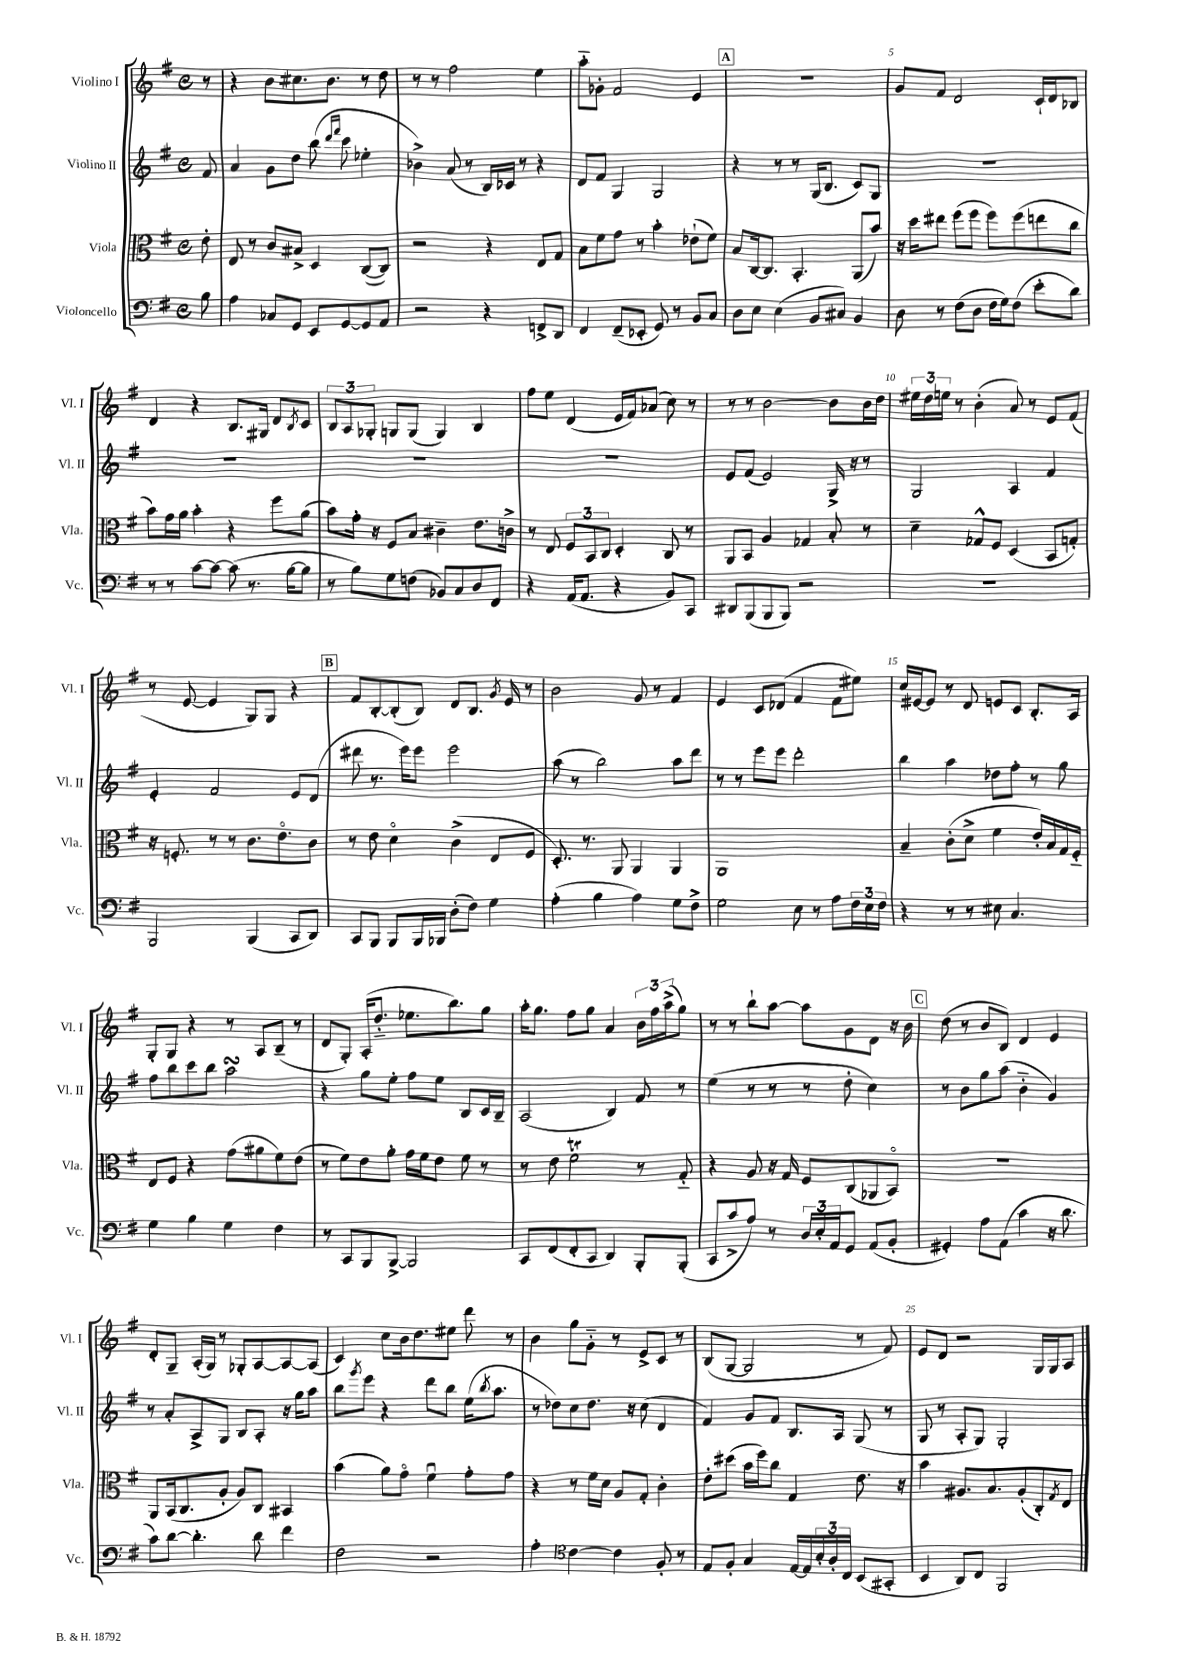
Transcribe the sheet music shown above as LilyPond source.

<<
\new StaffGroup <<
\new Staff = "s0" \with { instrumentName = "Violino I" shortInstrumentName = "Vl. I" } {
    \clef treble \key g \major \defaultTimeSignature \time 4/4 \partial 8
    r8 |
    r4 b'8 cis''8. b'8. r8 d''8 |
    r8 r8 fis''2 e''4 |
    a''8-_ ges'8-. fis'2 e'4 |
    \mark \markup { \box "A" } R1 |
    g'8 fis'8 d'2 c'16-! d'16 bes8 |
    d'4 r4 b8. gis16 d'8 \acciaccatura { b8 } c'8 |
    \tuplet 3/2 { b8 a8 ges8-. } g8 g8( g4) b4 |
    fis''8 e''8 d'4( e'16 fis'16) aes'8( c''8) r8 |
    r8 r8 b'2~ b'8 b'16 d''16 |
    \tuplet 3/2 { eis''16 d''16 e''16 } r8 b'4-.( a'8) r8 e'8 fis'8( |
    r8 e'8~ e'4 g8) g8 r4 |
    \mark \markup { \box "B" } fis'8 b8~-. b8-.( b8) d'8 b8. \acciaccatura { g'8 } e'16 r8 |
    b'2 g'8 r8 fis'4 |
    e'4 c'8 des'8( fis'4 fis'8 eis''8) |
    c''16 eis'16~ eis'8 r8 d'8 e'8 c'8 b8.-. a16 |
    g8-. g8 r4 r8 a8 b8--( r8 |
    d'8 g8-.) a16-.( d''8.-_ ees''8. b''8.) g''8 |
    a''16-. g''8. fis''8 g''8 a'4 \tuplet 3/2 { b'16 fis''16 a''16->( } g''8) |
    r8 r8 b''8-! a''8~ a''8 g'8 d'8 r16 b'16 |
    \mark \markup { \box "C" } d''8( r8 b'8 b8) d'4 e'4 |
    d'8-. g8-- a16-.( g16) r8 ges8-. a8~ a8~ a8( |
    c'4) c''8 b'16 d''8. eis''8 d'''8 r8 |
    b'4 g''8 g'8-_ r8 e'8-> c'8 r8 |
    b8( g8~ g2 r8 fis'8) |
    e'8 d'8 r2 g16 g16 a8 \bar "|." |
}
\new Staff = "s1" \with { instrumentName = "Violino II" shortInstrumentName = "Vl. II" } {
    \clef treble \key g \major \defaultTimeSignature \time 4/4 \partial 8
    fis'8 |
    a'4 g'8 d''8 b''8( \grace { d'''16 fis'''16 } c'''8 ees''4-. |
    bes'4->) a'8( r8 b16) ces'16 r8 r4 |
    d'8 fis'8 g4 g2 |
    \mark \markup { \box "A" } r4 r8 r8 g16( b8. c'8) g8 |
    R1 |
    R1 |
    R1 |
    R1 |
    e'8 fis'8( e'2) g16-> r16 r8 |
    g2 a4 fis'4 |
    e'4-. fis'2 e'8 d'8( |
    \mark \markup { \box "B" } dis'''8 r8. e'''16) e'''8 e'''2 |
    a''8( r8 b''2) a''8 d'''8 |
    r8 r8 e'''8 e'''8 d'''2-. |
    b''4 a''4 des''8 fis''8-. r8 g''8 |
    fis''8 b''8 c'''8 b''8 a''2\turn |
    r4 g''8 e''8-. fis''8 e''8 b8 c'16 b16-- |
    a2( b4) fis'8 r8 |
    e''4( r8 r8 r8 d''8-. c''4) |
    \mark \markup { \box "C" } r8 b'8 g''8 a''8( b'4-_ g'4) |
    r8 a'8-. a8-> g8 b8 a8-. r16 g''16 a''8 |
    b''8 \acciaccatura { g'''8 } e'''8 r4 d'''8 b''8 e''16( \acciaccatura { b''8 } a''8. |
    r8 des''8) c''8 des''8. r16 c''8( d'4 |
    fis'4) g'8 fis'8 b8. a16 g8( r8 |
    g8 r8 a8-. g8) g2-. \bar "|." |
}
\new Staff = "s2" \with { instrumentName = "Viola" shortInstrumentName = "Vla." } {
    \clef alto \key g \major \defaultTimeSignature \time 4/4 \partial 8
    e'8-. |
    e8 r8 c'8 bis8-> d4 c8~( c8) |
    r2 r4 e8 g8 |
    b8 fis'8 g'8 r8 b'4-. ees'8-!( fis'8) |
    \mark \markup { \box "A" } b8 c16~ c8. b,4.-. a,8( b'8) |
    r16 d''16 eis''8 fis''8( fis''8 fis''8) fis''8( e''8 c''8 |
    b'8) g'16 a'16 b'4-. r4 fis''8 a'8( |
    b'8) g'16-. r16 fis8 b8 cis'4-- e'8. c'16-> |
    r8 e8 \tuplet 3/2 { fis8 b,8 c8 } d4-. c8 r8 |
    a,8 b,8 a4 ges4 b8-. r8 |
    d'4-- ges8-^ fis8 d4( b,8 g8-.) |
    r16 f8.-. r8 r8 c'8. e'8.\flageolet c'8 |
    \mark \markup { \box "B" } r8 e'8 d'4\flageolet c'4->( e8 fis8 |
    d8.-.) r8. a,8 a,4 a,4 |
    a,1 |
    b4-- c'8-.( d'8-> fis'4 e'16-.) b16 g16 fis16-_ |
    e8 fis8 r4 g'8( ais'8 fis'8) e'8( |
    r8 fis'8) e'8 a'8-. g'16 fis'16 e'8 fis'8 r8 |
    r8 e'8 fis'2\trill r8 g8-_ |
    r4 a8 r16 g16 fis8 c8( aes,8 b,8\flageolet) |
    \mark \markup { \box "C" } R1 |
    a,8 b,16( c8. a8-. a8) c8 bis,4 |
    b'4( a'8) g'8\flageolet fis'4\downbow g'8-. g'8 |
    r4 r8 fis'16 d'16 a8 g8-. c'4-. |
    e'8-. dis''8( b'16 fis''16) c''8 g4 e'8. r16 |
    b'4 ais8. b8. ais8-.( c8-.) \acciaccatura { g8 } e8 \bar "|." |
}
\new Staff = "s3" \with { instrumentName = "Violoncello" shortInstrumentName = "Vc." } {
    \clef bass \key g \major \defaultTimeSignature \time 4/4 \partial 8
    b8 |
    a4 ces8 g,8 e,8 g,8~ g,8 a,8 |
    r2 r4 f,8-> d,8 |
    fis,4 fis,8--( ees,8-. g,8) r8 b,8 c8 |
    \mark \markup { \box "A" } d8 e8 e4( b,8 cis8) b,4 |
    d8 r8 fis8( d8 fis16 g16) fis8( e'8-. d'8) |
    r8 r8 c'8~ c'8~ c'8( r8. b16~ b8 |
    r8 b8) g8 f8( bes,8) c8 d8 fis,8 |
    r4 a,16( a,8. r4 b,8) c,8 |
    dis,8 b,,8( b,,8 b,,8) r2 |
    r1 |
    b,,2 b,,4( c,8 d,8) |
    \mark \markup { \box "B" } c,8 b,,8 b,,8 b,,16 bes,,16 d8-.( fis8) g4 |
    a4-.( b4 a4) g8 fis8-> |
    g2 e8 r8 a8 \tuplet 3/2 { fis16 e16 fis16 } |
    r4 r8 r8 eis8 c4. |
    g4 b4 g4 fis4 |
    r8 c,8 b,,8 b,,8~-> b,,2 |
    c,8 fis,8( fis,8-. c,8 d,4) b,,8-. b,,8-.( |
    c,8 c'8-> a8) r8 \tuplet 3/2 { d16 e16-. a,16 } g,8 a,8( b,8-. |
    \mark \markup { \box "C" } gis,4-.) a8 a,8( c'4 r16 d'8. |
    c'8) d'8~ d'4.-. d'8 fis'4 |
    fis2 r2 |
    a4-. \clef tenor c'4~ c'4 fis8-. r8 |
    e8 fis8-. g4 e16~ e16 \tuplet 3/2 { b16-. a16-. c16 } b,8( gis,8-. |
    b,4 a,8) c8 fis,2 \bar "|." |
}
>>
>>
\layout { \context { \Score \override BarNumber.break-visibility = ##(#f #t #t) barNumberVisibility = #(every-nth-bar-number-visible 5) } }
